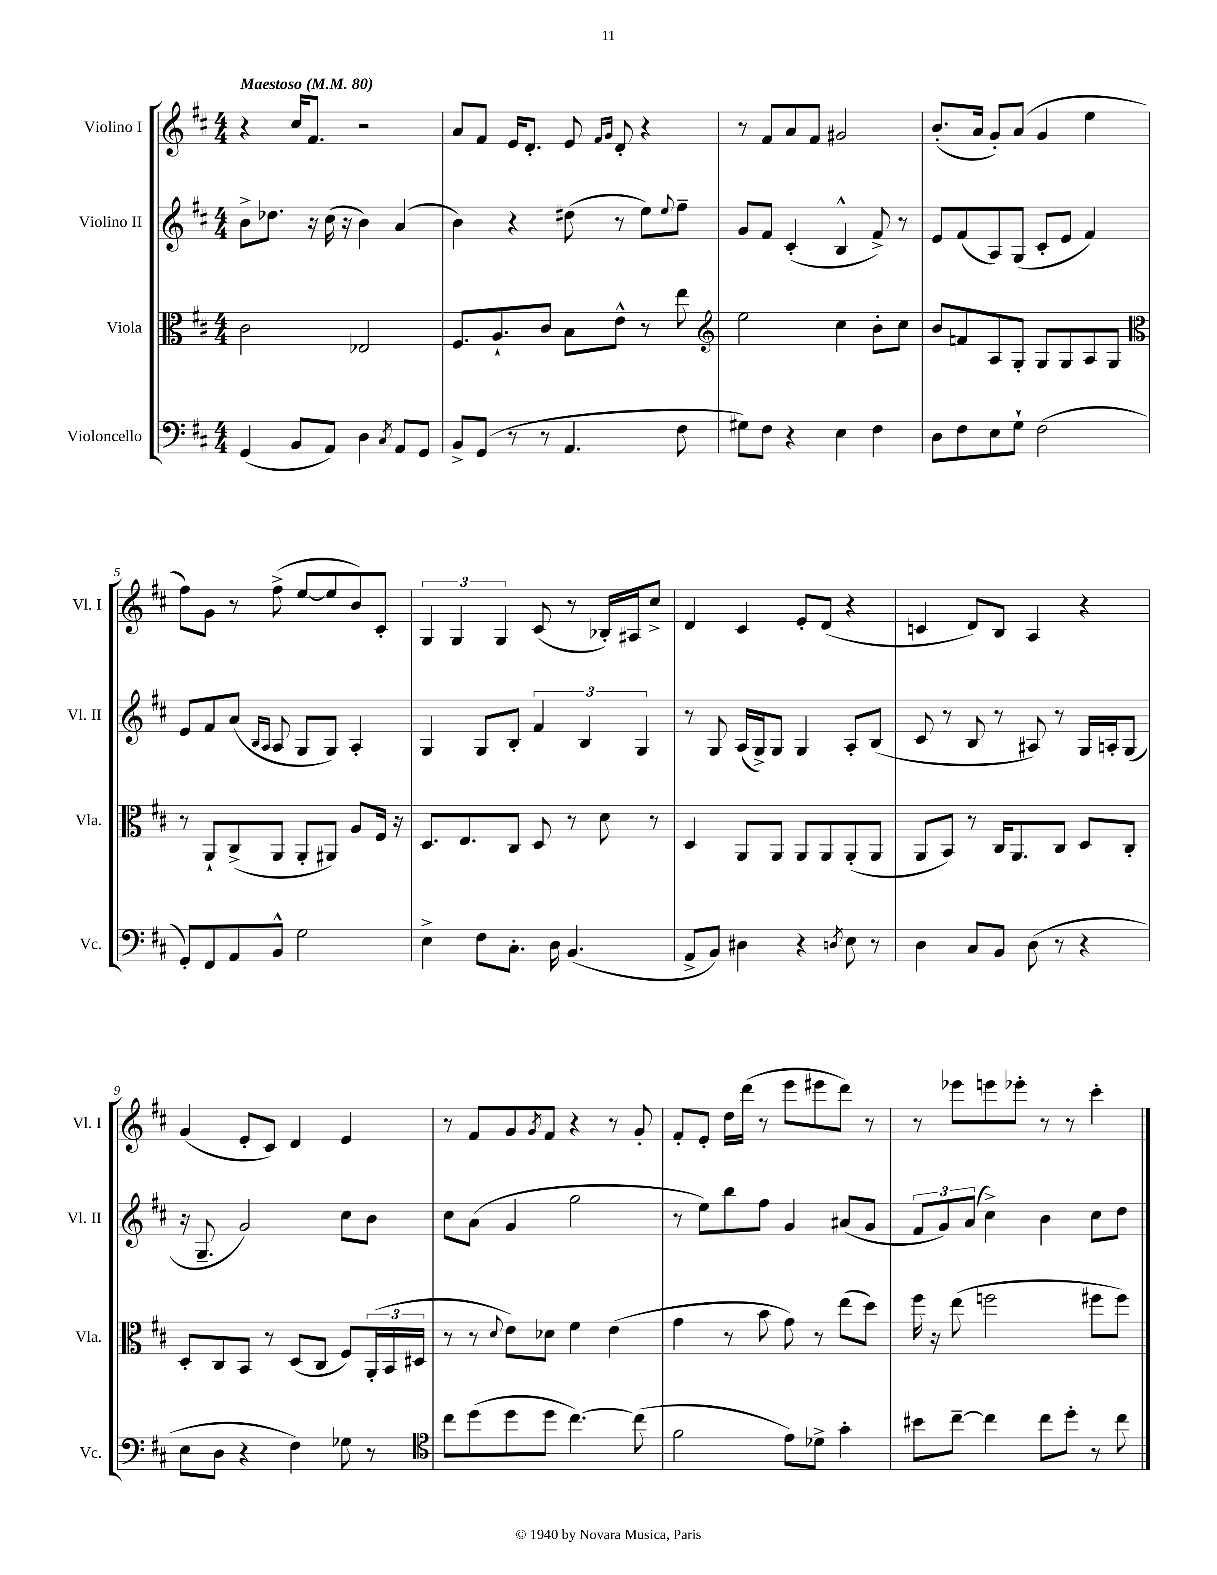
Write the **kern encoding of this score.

**kern	**kern	**kern	**kern
*staff4	*staff3	*staff2	*staff1
*clefF4	*clefC3	*clefG2	*clefG2
*k[f#c#]	*k[f#c#]	*k[f#c#]	*k[f#c#]
*M4/4	*M4/4	*M4/4	*M4/4
*MM80	*MM80	*MM80	*MM80
(4GG	2c#	8b^	4r
.	.	8.dd-	.
8BB	.	.	16cc#
.	.	16r	8.f#
8AA)	.	(16cc#	.
.	.	16r	.
4D	2E-	4b)	2r
8qC#	.	.	.
8AA	.	(4a	.
8GG	.	.	.
=	=	=	=
8BB^	8.F#	4b)	8a
(8GG	.	.	8f#
.	8.A`	.	.
8r	.	4r	16e
.	.	.	8.d'
8r	8c#	.	.
4.AA	8B	(8dd#	8e
.	.	.	16qqf#
.	.	.	16qqg
.	8e^^	8r	8d'
.	8r	8ee)	4r
.	.	8qqee	.
8F#	8ee	8ff#~	.
=	=	=	=
*	*clefG2	*	*
8G#)	2ee	8g	8r
8F#	.	8f#	8f#
4r	.	(4c#'	8a
.	.	.	8f#
4E	4cc#	4B^^	2g#
4F#	8b'	8f#^)	.
.	8cc#	8r	.
=	=	=	=
8D	8b	8e	(8.b'
8F#	8f	(8f#	.
.	.	.	16a
8E	8A	8A)	8g')
8G`	8G'	(8G	(8a
(2F#	8G	8c#'	4g
.	8G	8e	.
.	8A	4f#)	4ee
.	8G	.	.
=	=	=	=
*	*clefC3	*	*
8GG')	8r	8e	8ff#)
8FF#	8AA`	8f#	8g
8AA	(8C#^	(8a	8r
.	.	16qqB	.
.	.	16qqA	.
8BB^^	8AA	8A	(8ff#^
2G	8AA'	8G	[8ee
.	8AA#)	8G)	8ee]
.	8A	4A'	8b)
.	16F#	.	8c#'
.	16r	.	.
=	=	=	=
4E^	8.D	4G	6G
.	.	.	6G
.	8.E	.	.
8F#	.	8G	.
.	.	.	6G
8.C#'	8C#	8B'	.
.	8D	6f#	(8c#
16D	.	.	.
(4.BB	8r	.	8r
.	.	6B	.
.	8d	.	16B-')
.	.	.	16A#
.	.	6G	.
.	8r	.	8cc#^
=	=	=	=
8AA^	4D	8r	4d
8BB)	.	8G	.
4D#	8AA	(16A	4c#
.	.	16G^)	.
.	8AA	8G	.
4r	8AA	4G	8e'
.	8AA	.	(8d
8qD	.	.	.
8E	(8AA'	8A'	4r
8r	8AA	(8B	.
=	=	=	=
4D	8AA	8c#	4c
.	8BB)	8r	.
8C#	8r	8B	8d)
8BB	16C#	8r	8B
.	8.AA	.	.
(8D	.	8A#)	4A
8r	8C#	8r	.
4r	8D	16G	4r
.	.	16A'	.
.	8C#'	(8G	.
=	=	=	=
8E	8D'	16r	(4g
.	.	8.G~	.
8D	8C#	.	.
4r	8BB	2g)	8e'
.	8r	.	8c#)
4F#)	(8D	.	4d
.	8C#	.	.
8G-	8F#)	8cc#	4e
8r	(24AA'	8b	.
.	24BB	.	.
.	24D#	.	.
=	=	=	=
*clefC4	*	*	*
8cc#	8r	8cc#	8r
(8dd	8r	(8a	8f#
.	8qqd	.	.
8dd	8e)	4g	8g
.	.	.	8qg
8dd	8d-	.	8f#
[4.cc#)	4f#	2gg	4r
.	(4e	.	8r
(8cc#]	.	.	8g'
=	=	=	=
2f#	4g	8r	8f#'
.	.	8ee)	8e'
.	8r	8bb	16dd
.	.	.	(16ddd
.	8b	8ff#	8r
8e)	8g)	4g	8eee
8d-^	8r	.	8eee#
4g'	(8ee	(8a#	8ddd)
.	8dd)	8g	8r
=	=	=	=
8b#	16ff#	12f#	8r
.	16r	.	.
.	.	12g)	.
[8cc#~	(8ee	.	8eee-
.	.	(12a	.
4cc#]	2ff	4cc#^)	8eee
.	.	.	8eee-'
8cc#	.	4b	8r
8dd'	.	.	8r
8r	8ff#	8cc#	4ccc#'
8cc#	8ff#)	8dd	.
==	==	==	==
*-	*-	*-	*-
